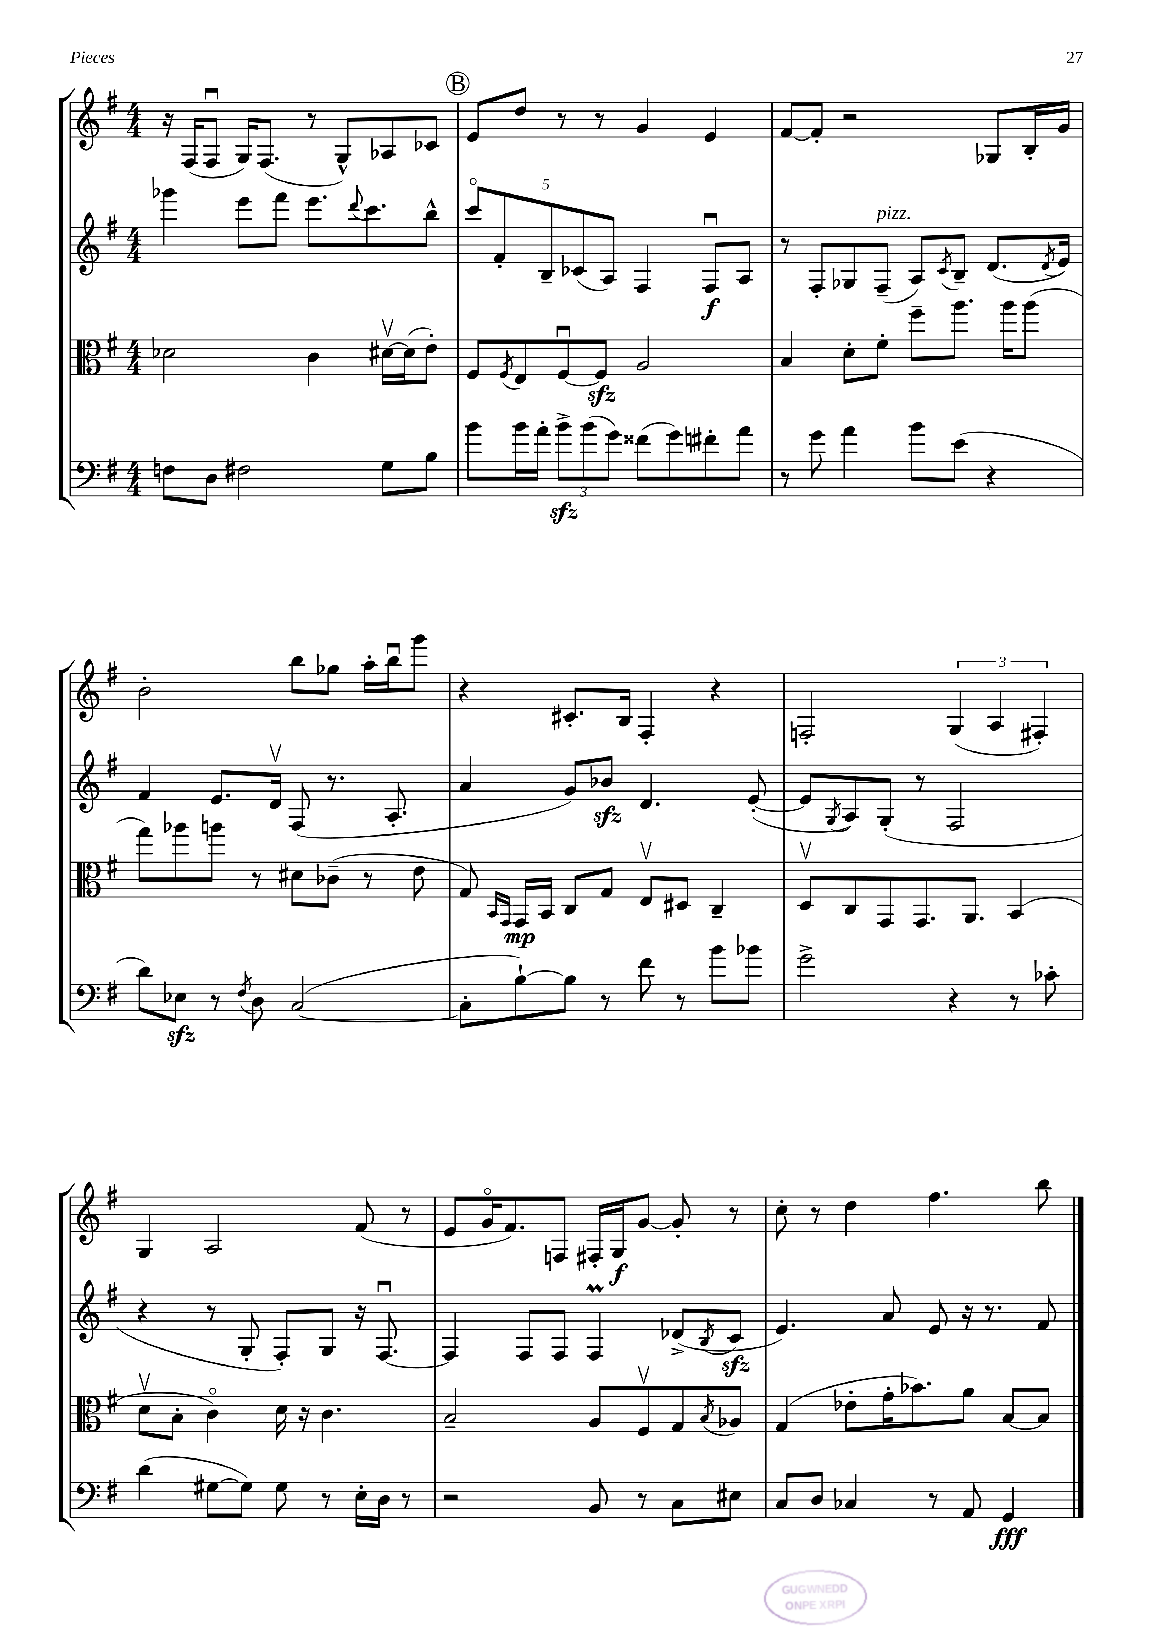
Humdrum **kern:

**kern	**kern	**kern	**kern
*staff4	*staff3	*staff2	*staff1
*clefF4	*clefC3	*clefG2	*clefG2
*k[f#]	*k[f#]	*k[f#]	*k[f#]
*M4/4	*M4/4	*M4/4	*M4/4
8F	2d-	4ggg-	16r
.	.	.	(16F#
8D	.	.	8F#u
2F#	.	8eee	16G)
.	.	.	(8.F#
.	.	8fff#	.
.	4c	8.eee	8r
.	.	.	8G^^)
.	.	8qqddd	.
.	.	8.ccc	.
8G	[16d#v	.	8A-
.	(16d#]	.	.
8B	8e')	8bb^^	8c-
=	=	=	=
8b	8F#	10ccco	8e
.	.	10f#'	.
.	8qF#	.	.
16b	8E	.	8dd
16a'	.	.	.
.	.	10B~	.
12b^	[8F#u	.	8r
.	.	(10c-	.
(12b	.	.	.
.	8F#]	.	8r
.	.	10A)	.
12g)	.	.	.
(8f##	2A	4F#	4g
8g)	.	.	.
8f#'	.	8F#u	4e
8a	.	8A	.
=	=	=	=
8r	4B	8r	[8f#
8g	.	8F#'	8f#']
4a	8d'	8G-	2r
.	8f#'	(8F#~	.
8b	8ff#~	8A)	.
.	.	8qc	.
(8e	8.aa	8B~	.
4r	.	(8.d	8G-
.	16aa	.	.
.	(8aa	.	16B'
.	.	8qd	.
.	.	16e)	16g
=	=	=	=
8d)	8gg)	4f#	2b'
8E-	8aa-	.	.
8r	8aa	8.e	.
8qF#	.	.	.
8D	8r	.	.
.	.	16dv	.
([2C	8d#	(8F#	8bb
.	(8c-~	8.r	8gg-
.	8r	.	16aa'
.	.	8.A'	16bbu
.	8e	.	8ggg
=	=	=	=
8C']	8G)	4a	4r
.	16qqBB	.	.
.	16qqGG	.	.
[8B`)	16GG	.	.
.	16BB	.	.
8B]	8C	8g)	8.c#'
8r	8G	8b-	.
.	.	.	16B
8f#	8Ev	4.d	4F#'
8r	8D#	.	.
8b	4C~	.	4r
8b-	.	([8e'	.
=	=	=	=
2g^	8Dv	8e]	2F'
.	.	8qG	.
.	8C	8A)	.
.	8GG	(8G'	.
.	8.GG	8r	.
4r	.	2F#	(6G
.	8.AA	.	.
.	.	.	6A
8r	(4BB	.	.
.	.	.	6F#')
8c-'	.	.	.
=	=	=	=
(4d	8dv	4r	4G
.	8B'	.	.
[8G#	4co)	8r	2A
8G#])	.	8G'	.
8G#	16d	8F#')	.
.	16r	.	.
8r	4.c	8G	.
16E'	.	16r	(8f#
16D	.	[8.F#u	.
8r	.	.	8r
=	=	=	=
2r	2B~	4F#]	8e
.	.	.	16go
.	.	.	8.f#)
.	.	8F#	.
.	.	8F#	8F
8BB	8A	4F#	16F#'
.	.	.	16G
8r	8F#v	.	[8g
8C	8G	(8d-^	8g']
.	8qB	8qB	.
8E#	8A-	8c	8r
=	=	=	=
8C	(4G	4.e)	8cc'
8D	.	.	8r
4C-	8e-'	.	4dd
.	16g'	8a	.
.	8.b-)	.	.
8r	.	8e	4.ff#
8AA	8a	16r	.
.	.	8.r	.
4GG	[8B	.	.
.	8B]	8f#	8bb
==	==	==	==
*-	*-	*-	*-
